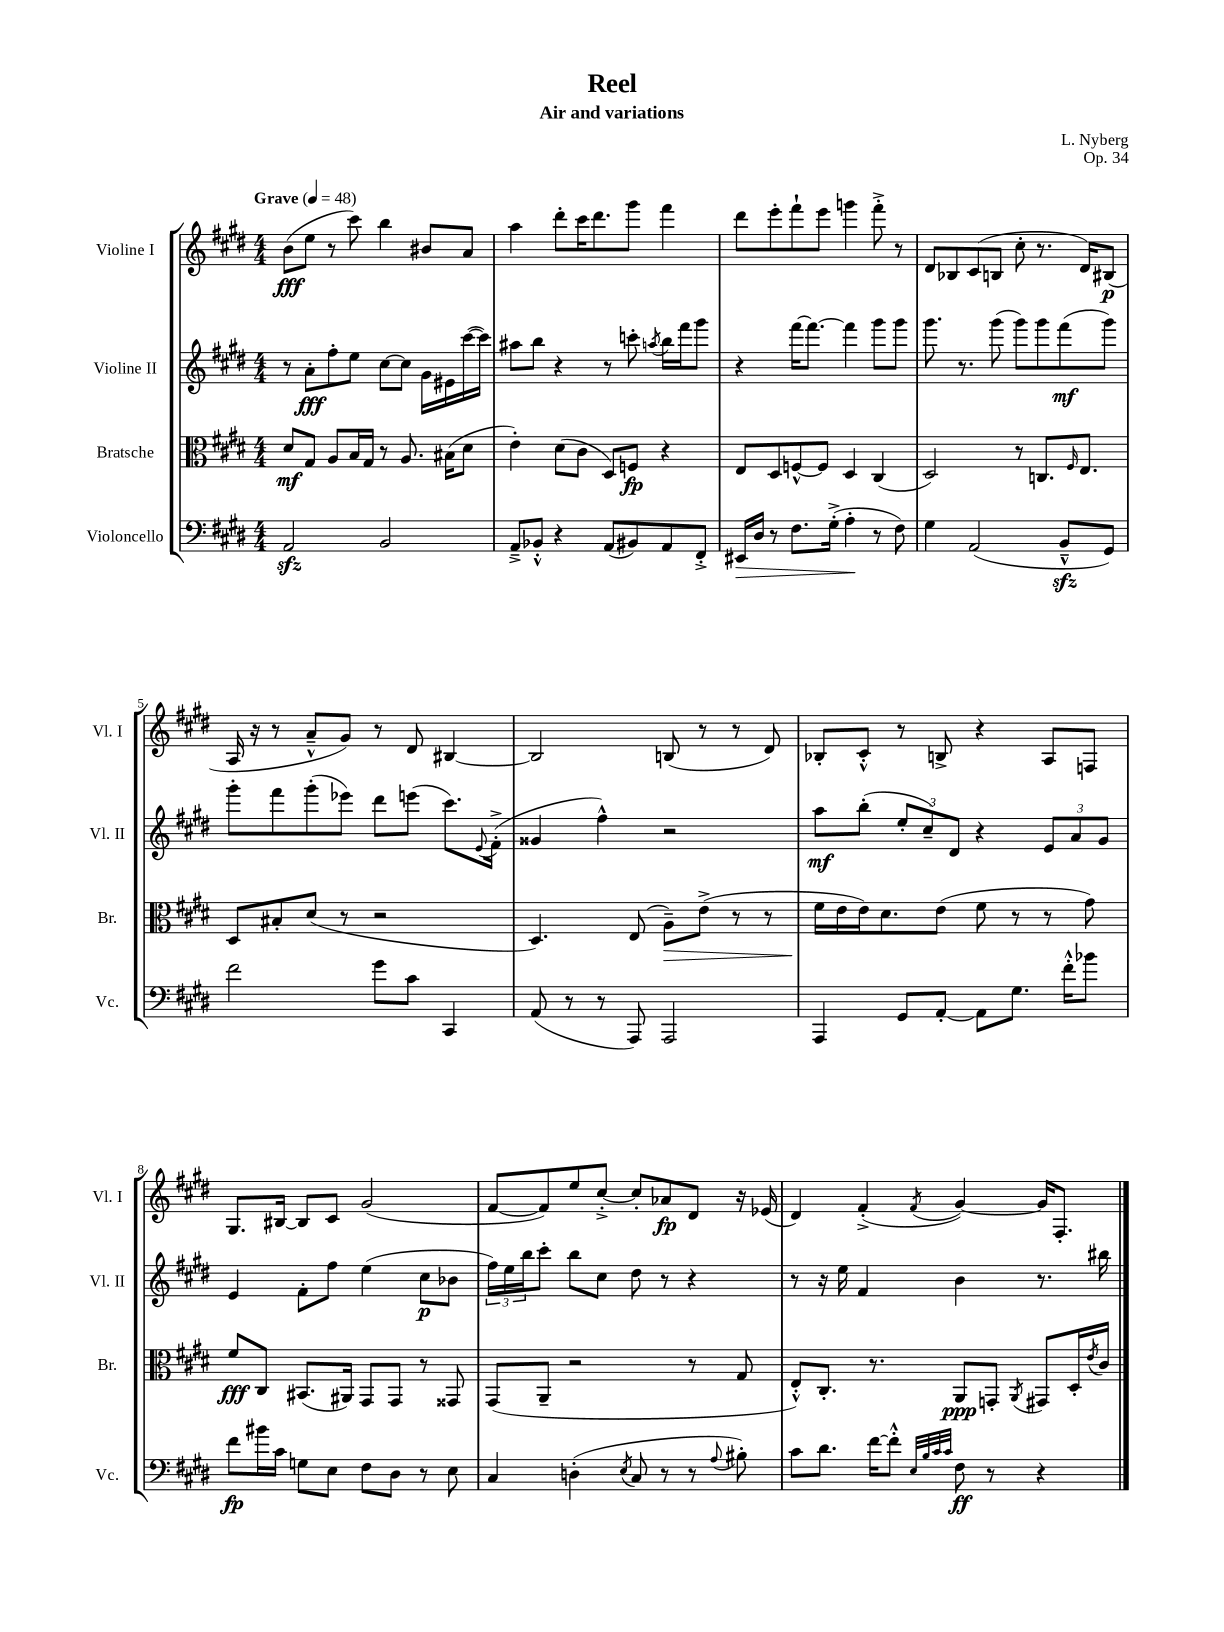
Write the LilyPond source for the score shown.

\header { title = "Reel" composer = "L. Nyberg" subtitle = "Air and variations" opus = "Op. 34" }
<<
\new StaffGroup <<
\new Staff = "s0" \with { instrumentName = "Violine I" shortInstrumentName = "Vl. I" } {
    \clef treble \key e \major \numericTimeSignature \time 4/4 \tempo "Grave" 4 = 48
    b'8\fff( e''8 r8 cis'''8) b''4 bis'8 a'8 |
    a''4 dis'''8-. cis'''16 dis'''8. gis'''8 fis'''4 |
    dis'''8 e'''8-. fis'''8-! e'''8 g'''4 fis'''8-.-> r8 |
    dis'8 bes8 cis'8( b8 cis''8-. r8. dis'16) bis8\p( |
    a16 r16 r8 a'8---^ gis'8) r8 dis'8 bis4~ |
    bis2 b8( r8 r8 dis'8) |
    bes8-. cis'8-.-^ r8 b8-> r4 a8 f8 |
    gis8. bis16~ bis8 cis'8 gis'2( |
    fis'8~ fis'8) e''8 cis''8~-.-> cis''8-. aes'8\fp dis'8 r16 ees'16( |
    dis'4) fis'4-.->( \acciaccatura { fis'8 } gis'4~) gis'16 fis8.-. \bar "|." |
}
\new Staff = "s1" \with { instrumentName = "Violine II" shortInstrumentName = "Vl. II" } {
    \clef treble \key e \major \numericTimeSignature \time 4/4
    r8 a'8-.\fff fis''8-. e''8 cis''8~ cis''8 gis'16 eis'16 cis'''16~( cis'''16) |
    ais''8 b''8 r4 r8 c'''8-. \acciaccatura { a''8 } b''16 fis'''16 gis'''8 |
    r4 fis'''16~ fis'''8.~ fis'''4 gis'''8 gis'''8 |
    gis'''8. r8. gis'''8( gis'''8) gis'''8 fis'''8\mf( gis'''8) |
    gis'''8-. fis'''8 gis'''8-.( ees'''8) dis'''8 e'''8( cis'''8.) \appoggiatura { e'8 } fis'16-.->( |
    gisis'4 fis''4-^) r2 |
    a''8\mf b''8-.( \tuplet 3/2 { e''8-. cis''8--) dis'8 } r4 \tuplet 3/2 { e'8 a'8 gis'8 } |
    e'4 fis'8-. fis''8 e''4( cis''8\p bes'8 |
    \tuplet 3/2 { fis''16) e''16 b''16 } cis'''8-. b''8 cis''8 dis''8 r8 r4 |
    r8 r16 e''16 fis'4 b'4 r8. bis''16 \bar "|." |
}
\new Staff = "s2" \with { instrumentName = "Bratsche" shortInstrumentName = "Br." } {
    \clef alto \key e \major \numericTimeSignature \time 4/4
    dis'8\mf gis8 a8 b16 gis16 r8 a8. bis16( dis'8 |
    e'4-.) dis'8( cis'8 dis8) f8\fp r4 |
    e8 dis8 f8~-^ f8 dis4 cis4( |
    dis2) r8 c8. \grace { fis16 } e8. |
    dis8 bis8-. dis'8( r8 r2 |
    dis4.) e8( a8--\>) e'8->( r8 r8 |
    fis'16\! e'16 e'16) dis'8. e'8( fis'8 r8 r8 gis'8) |
    fis'8\fff cis8 bis,8.( ais,16) gis,8 gis,8 r8 gisis,8 |
    gis,8( a,8-- r2 r8 gis8 |
    e8-.-^) cis8.-. r8. a,8\ppp g,8-. \acciaccatura { a,8 } gis,8 dis16-. \acciaccatura { e'8 } cis'16 \bar "|." |
}
\new Staff = "s3" \with { instrumentName = "Violoncello" shortInstrumentName = "Vc." } {
    \clef bass \key e \major \numericTimeSignature \time 4/4
    a,2\sfz b,2 |
    a,8---> bes,8-.-^ r4 a,8( bis,8) a,8 fis,8-.-> |
    eis,16\> dis16 r8 fis8. gis16-.->( a4-.\! r8 fis8) |
    gis4 a,2( b,8---^\sfz gis,8) |
    fis'2 gis'8 cis'8 cis,4 |
    a,8( r8 r8 a,,8) a,,2 |
    a,,4 gis,8 a,8~-. a,8 gis8. fis'16-.-^ bes'8 |
    fis'8\fp bis'16 cis'16 g8 e8 fis8 dis8 r8 e8 |
    cis4 d4-.( \acciaccatura { e8 } cis8 r8 r8 \appoggiatura { a8 } bis8-.) |
    cis'8 dis'8. fis'16~ fis'8-.-^ \grace { e32 b32 cis'32 cis'32 } fis8\ff r8 r4 \bar "|." |
}
>>
>>
